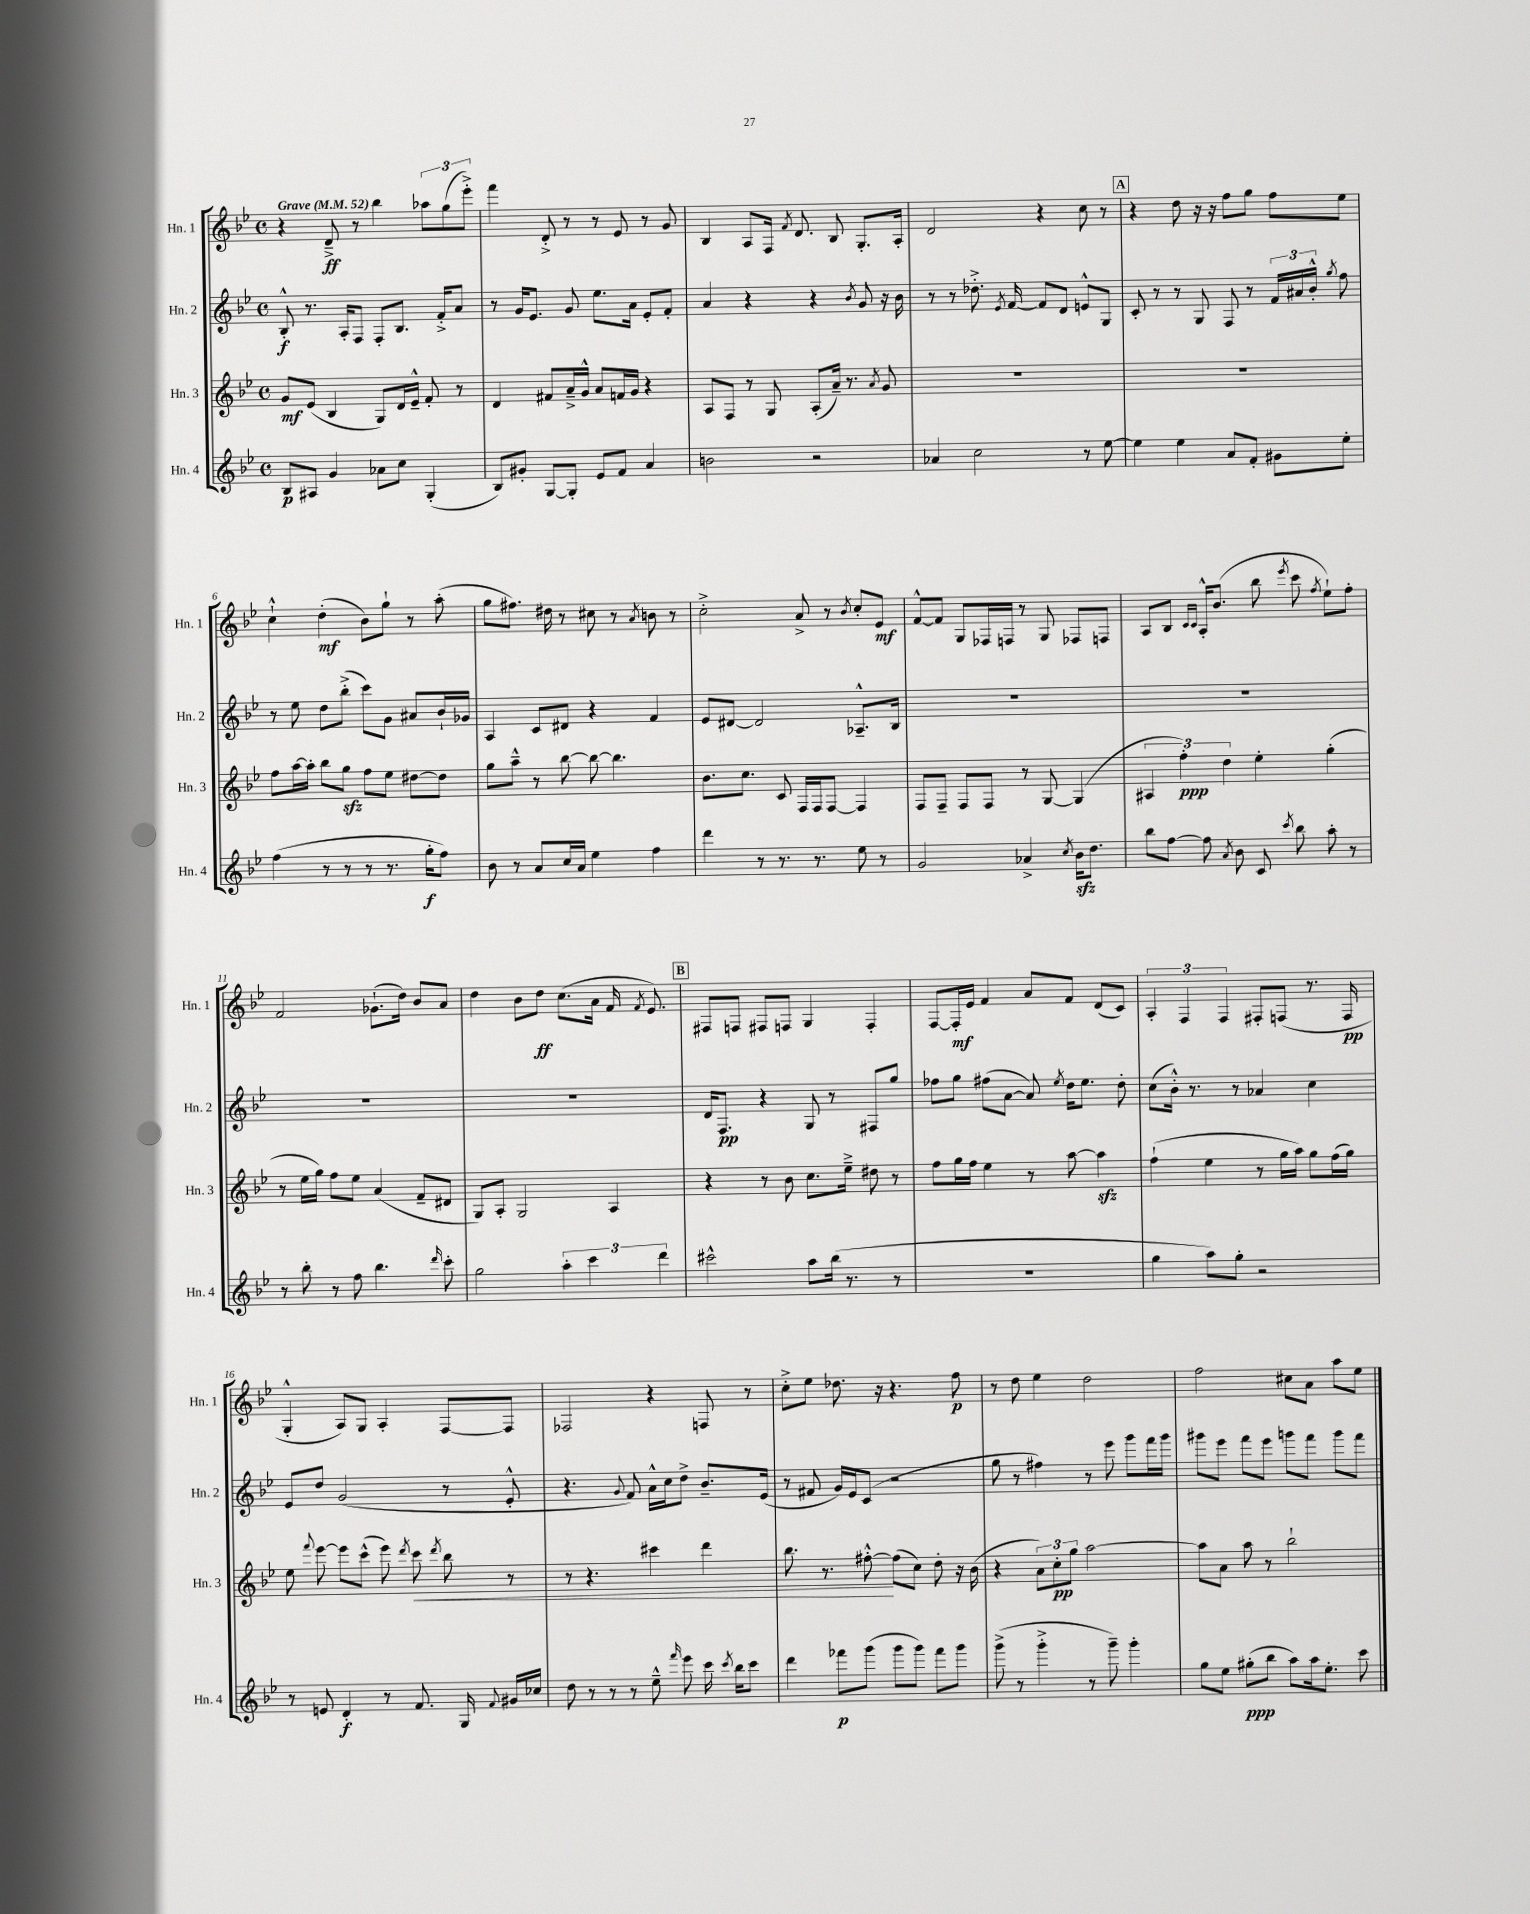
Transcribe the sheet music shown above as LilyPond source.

<<
\new StaffGroup <<
\new Staff = "s0" \with { instrumentName = "Hn. 1" shortInstrumentName = "Hn. 1" } {
    \clef treble \key bes \major \defaultTimeSignature \time 4/4 \tempo "Grave" 4 = 52
    \autoBeamOff r4 d'8--->\ff r8 bes''4 \tuplet 3/2 { aes''8[ g''8( ees'''8]-.->) } |
    f'''4 d'8-.-> r8 r8 ees'8 r8 g'8 |
    bes4 a8[ f16] \acciaccatura { f'8 } d'8. bes8 g8.[-. a16]-. |
    d'2 r4 c''8 r8 |
    \mark \markup { \box "A" } r4 d''8 r16 r16 f''8[ g''8] f''8[ ees''8] |
    c''4-!-^ d''4-.\mf( bes'8[) g''8]-! r8 a''8-.( |
    g''8[ fis''8.]) dis''16 r8 cis''8 r8 \acciaccatura { a'8 } b'8 r8 |
    c''2-.-> a'8-> r8 \acciaccatura { bes'8 } c''8[-. ees'8]\mf |
    f'8[~-^ f'8] g8[ fes16 f16] r8 g8 fes8[ f8] |
    a8[ bes8] \grace { c'16[ c'16] } a16[-.-^ bes'8.]( bes''8 \acciaccatura { ees'''8 } c'''8 \acciaccatura { f''8 } ees''8[-!) f''8]-. |
    f'2 ges'8.[-!( d''16]) bes'8[ a'8] |
    d''4 bes'8[ d''8]\ff c''8.[( a'16] f'16 \acciaccatura { f'8 } ees'8.) |
    \mark \markup { \box "B" } fis8[ f8] fis8[ f8] g4 f4-. |
    f8[~ f16-.\mf ees'16] f'4 a'8[ f'8] d'8[( c'8]) |
    \tuplet 3/2 { a4-. f4 f4 } fis8[-. f8]( r8. f16\pp |
    g4-.-^ a8[) g8] a4-. f8[~ f8] |
    fes2 r4 f8 r8 |
    c''8[-.-> ees''8] des''8. r16 r4. f''8\p |
    r8 d''8 ees''4 d''2 |
    f''2 cis''8[ a'8] a''8[ ees''8] \bar "|." |
}
\new Staff = "s1" \with { instrumentName = "Hn. 2" shortInstrumentName = "Hn. 2" } {
    \clef treble \key bes \major \defaultTimeSignature \time 4/4
    \autoBeamOff bes8-.-^\f r8. a16[-. f8] f8[-. bes8.] f'16[-.-> a'8] |
    r8 g'16[ ees'8.] g'8 ees''8.[ a'16] ees'8[-. f'8]-. |
    a'4 r4 r4 \acciaccatura { bes'8 } g'8 r16 bes'16 |
    r8 r8 des''8.-.-> \acciaccatura { ees'8 } f'16~ f'8[ d'8] e'8[-^ g8] |
    \mark \markup { \box "A" } c'8-. r8 r8 g8 f8 r8 \tuplet 3/2 { f'16[ ais'16 bes'16]-.-^ } \acciaccatura { g''8 } f''8 |
    r8 ees''8 d''8[ bes''8]-.->( c'''8[) g'8] ais'8[ bes'16-! ges'16] |
    a4 c'8[ dis'8] r4 f'4 |
    ees'8[ dis'8]~ dis'2 aes8.[---^ bes16] |
    R1 |
    R1 |
    R1 |
    R1 |
    \mark \markup { \box "B" } d'16[ f8.]\pp r4 g8 r8 fis8[ g''8] |
    fes''8[ g''8] fis''8[( a'8]~ a'8) \acciaccatura { ees''8 } d''16[ ees''8.] d''8-. |
    c''8[( bes'16]-.-^) r8. r8 aes'4 c''4 |
    ees'8[ d''8] g'2( r8 ees'8-.-^ |
    r4. \appoggiatura { g'8 } f'8) a'16[-^ c''16 d''8]-> bes'8.[-- ees'16]( |
    r8 fis'8 g'16[) ees'16 c'8]( r2 |
    g''8 r8 fis''4) r8 ees'''8 g'''8[ f'''16 g'''16] |
    gis'''8[ ees'''8] f'''8[ ees'''8] g'''8[ f'''8] g'''8[ f'''8] \bar "|." |
}
\new Staff = "s2" \with { instrumentName = "Hn. 3" shortInstrumentName = "Hn. 3" } {
    \clef treble \key bes \major \defaultTimeSignature \time 4/4
    \autoBeamOff g'8[\mf ees'8]( bes4 g8[) d'16 ees'16]---^ f'8-. r8 |
    d'4 fis'8[ a'16---> g'16]-^ a'8[ f'16 g'16] r4 |
    a8[ f8] r8 g8 a8[-.( a'16]--) r8. \acciaccatura { a'8 } g'8 |
    R1 |
    \mark \markup { \box "A" } R1 |
    f''8[ a''16~ a''16]-. bes''8[ g''8]\sfz f''8[ ees''8] dis''8[~ dis''8] |
    g''8[ a''8]---^ r8 bes''8~ bes''8~ bes''4. |
    bes'8.[ c''8.] c'8 f16[ f16 f8]~ f4 |
    f8[ f8]-- f8[ f8] r8 g8~ g4( |
    \tuplet 3/2 { ais4 f''4-.\ppp) d''4 } ees''4-. g''4-.( |
    r8 ees''16[ g''16]) f''8[ ees''8] a'4( f'8[-- dis'8] |
    g8[) a8]-. g2 a4 |
    \mark \markup { \box "B" } r4 r8 bes'8 c''8.[ ees''16]---> dis''8 r8 |
    f''8[ g''16 f''16] ees''4 r8 a''8~ a''4\sfz |
    f''4-!( ees''4 r8 g''16[ a''16]) g''8[ f''16( g''16]) |
    ees''8 \appoggiatura { f'''8 } ees'''8~ ees'''8[ c'''8]-^( ees'''8) \acciaccatura { d'''8 } c'''8\< \acciaccatura { d'''8 } bes''8 r8 |
    r8 r4. cis'''4 d'''4 |
    bes''8. r8. fis''8~-.-^\! fis''8[( c''8]) d''8-. r16 bes'16( |
    r4 \tuplet 3/2 { a'8[) c''8-.\pp g''8] } a''2~ |
    a''8[ a'8] a''8 r8 bes''2-! \bar "|." |
}
\new Staff = "s3" \with { instrumentName = "Hn. 4" shortInstrumentName = "Hn. 4" } {
    \clef treble \key bes \major \defaultTimeSignature \time 4/4
    \autoBeamOff bes8[\p ais8] g'4 aes'8[ c''8] g4-.( |
    bes8[) gis'8]-. g8[~ g8]-. ees'8[ f'8] a'4 |
    b'2 r2 |
    aes'4 c''2 r8 ees''8~ |
    \mark \markup { \box "A" } ees''4 ees''4 a'8[ f'8]-. gis'8[ ees''8]-. |
    f''4( r8 r8 r8 r8. g''16[-.\f f''8]) |
    bes'8 r8 a'8[ c''16 a'16] ees''4 f''4 |
    d'''4 r8 r8. r8. ees''8 r8 |
    g'2 aes'4-> \acciaccatura { c''8 } bes'16[\sfz d''8.] |
    bes''8[ f''8]~ f''8 \acciaccatura { a'8 } bes'8 c'8 \acciaccatura { c'''8 } bes''8 a''8-. r8 |
    r8 bes''8-. r8 f''8 bes''4. \grace { d'''16 } c'''8-. |
    g''2 \tuplet 3/2 { a''4-. c'''4 d'''4 } |
    \mark \markup { \box "B" } cis'''2-^ a''8[ bes''16]( r8. r8 |
    R1 |
    g''4 a''8[) g''8]-. r2 |
    r8 e'8 d'4-.\f r8 f'8. g16 \appoggiatura { f'8 } gis'16[ ces''16] |
    d''8 r8 r8 r8 ees''8---^ \grace { f'''16 } ees'''8 c'''16 \acciaccatura { c'''8 } bes''16[ c'''8] |
    d'''4 fes'''8[\p g'''8]( g'''8[ g'''8]) fes'''8[ g'''8] |
    g'''8->( r8 g'''4-.-> r8 g'''8--) g'''4-. |
    g''8[ ees''8] gis''8[-.\ppp( bes''8] a''8[) a''16 ees''8.]-. c'''8 \bar "|." |
}
>>
>>
